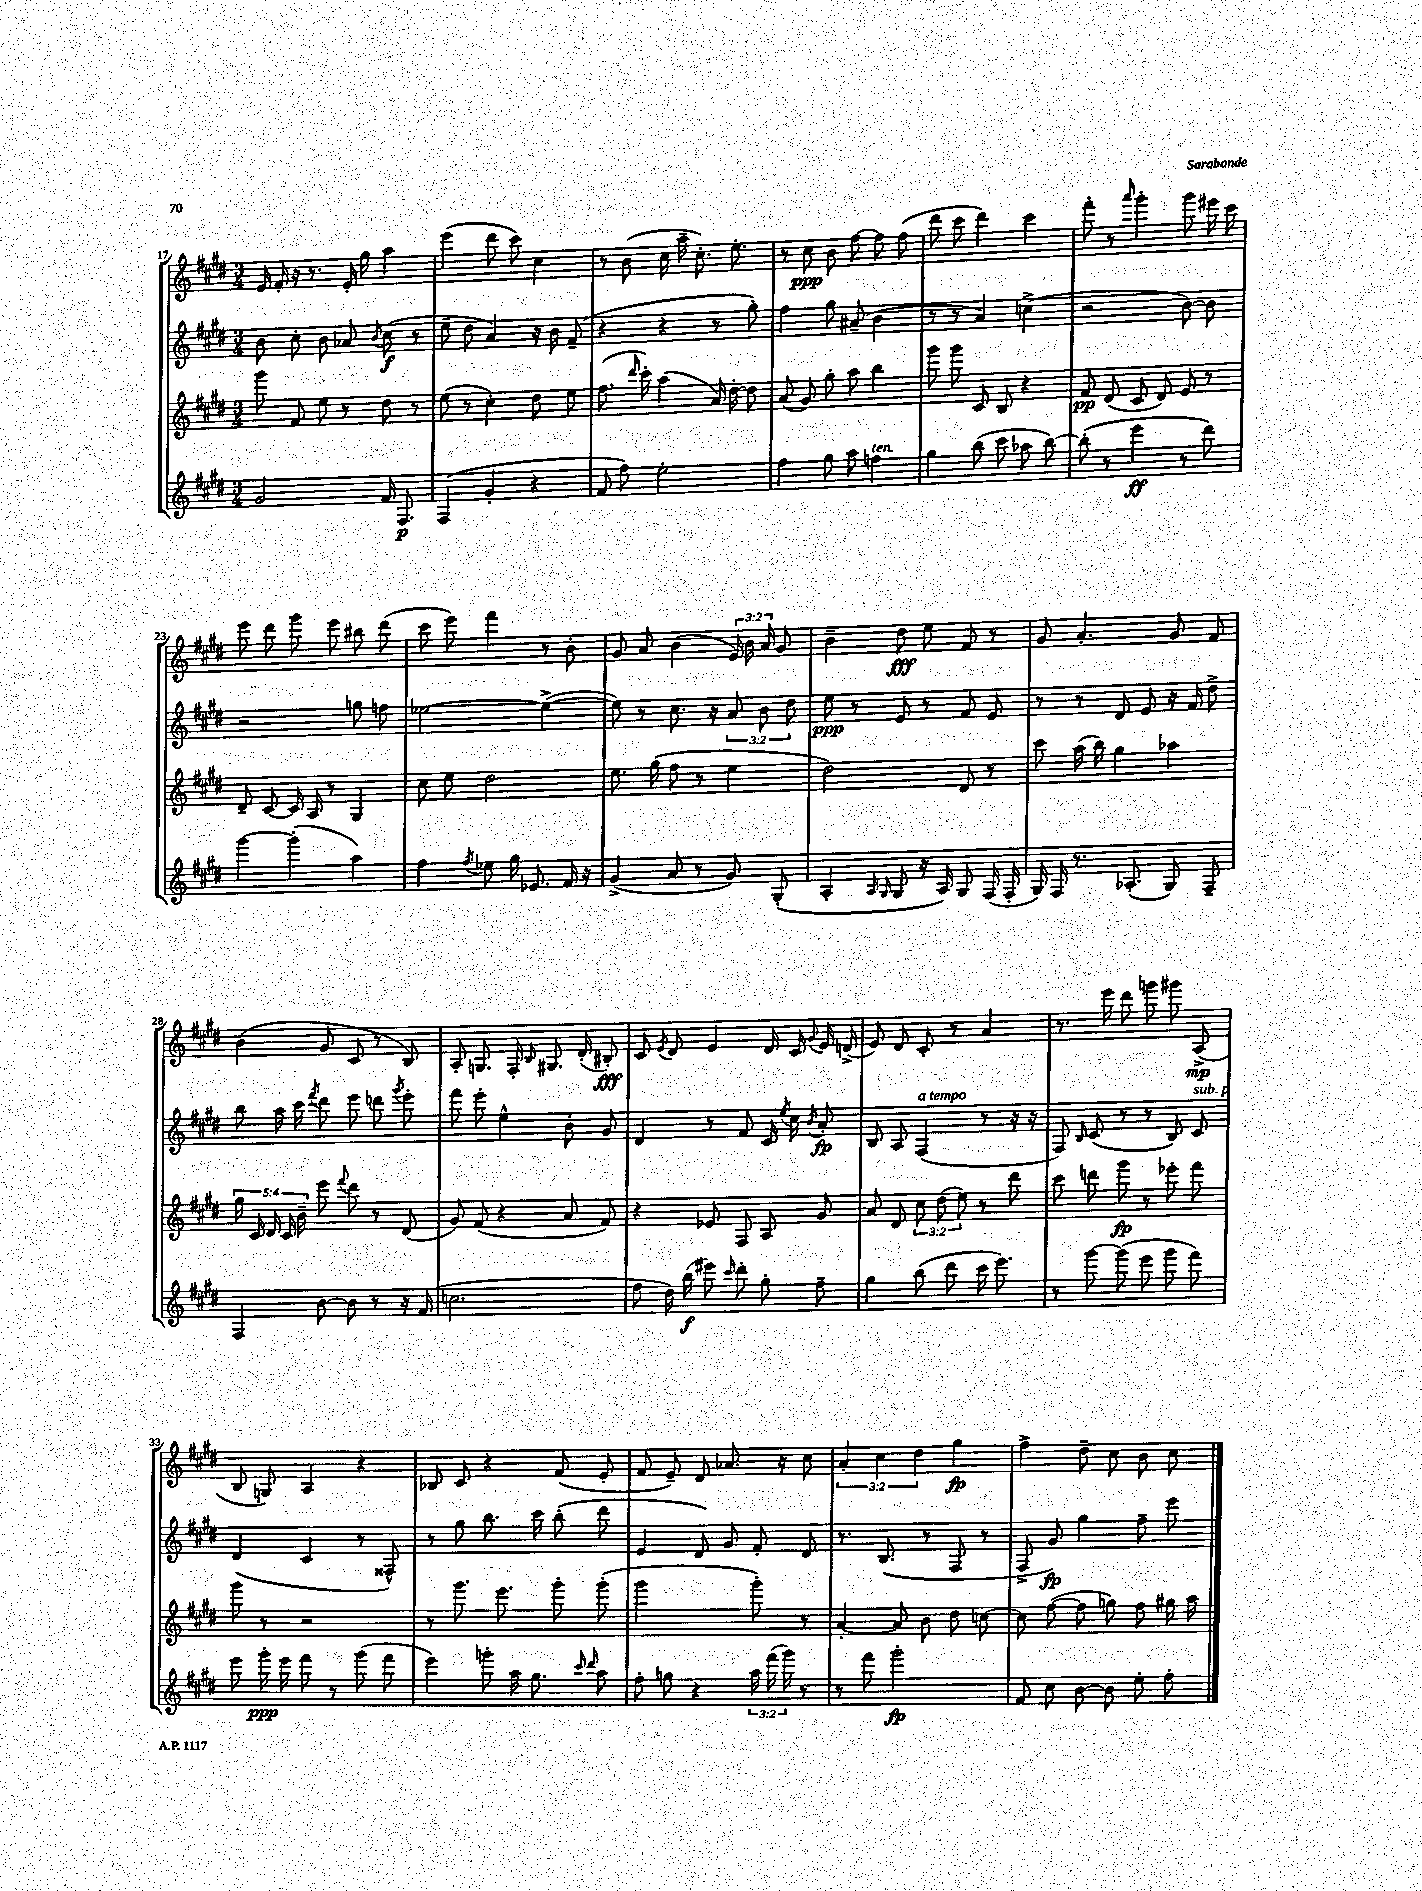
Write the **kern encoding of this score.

**kern	**dynam	**kern	**dynam	**kern	**dynam	**kern	**dynam
*part4	*part4	*part3	*part3	*part2	*part2	*part1	*part1
*staff4	*staff4	*staff3	*staff3	*staff2	*staff2	*staff1	*staff1
*clefG2	*	*clefG2	*	*clefG2	*	*clefG2	*
*k[f#c#g#d#]	*	*k[f#c#g#d#]	*	*k[f#c#g#d#]	*	*k[f#c#g#d#]	*
*M3/4	*	*M3/4	*	*M3/4	*	*M3/4	*
=17	=17	=17	=17	=17	=17	=17	=17
2g#/	.	8ggg#\	.	8b\	.	16e/	.
.	.	.	.	.	.	16f#'/	.
.	.	8f#/	.	8cc#'\	.	16r	.
.	.	.	.	.	.	8.r	.
.	.	8ee\	.	8b\	.	.	.
.	.	8r	.	8a-X/	.	16e'/	.
.	.	.	.	.	.	16gg#\	.
.	.	.	.	8qb/	.	.	.
16f#/	.	8dd#\	.	(8cc#\	f	4aa\	.
8.F#/	p	.	.	.	.	.	.
.	.	8r	.	8r	.	.	.
=18	=18	=18	=18	=18	=18	=18	=18
(4F#/	.	(8ee\	.	8ee~\	.	(4eee\	.
.	.	8r	.	8dd#\	.	.	.
4g#'/	.	4cc#'\)	.	4a/)	.	8ddd#\	.
.	.	.	.	.	.	8ccc#\)	.
4r	.	8dd#\	.	16r	.	4cc#\	.
.	.	.	.	16b\	.	.	.
.	.	8ee\	.	(8f#~/	.	.	.
=19	=19	=19	=19	=19	=19	=19	=19
8f#/	.	(8.ff#\	.	4r	.	8r	.
8ff#\)	.	.	.	.	.	(8b\	.
.	.	16qqddd#/	.	.	.	.	.
.	.	16ccc#'\)	.	.	.	.	.
2ee'\	.	(4aa\	.	4r	.	16cc#\	.
.	.	.	.	.	.	16aa~\	.
.	.	.	.	.	.	8.cc#'\)	.
.	.	16a/)	.	8r	.	.	.
.	.	[16dd#'\	.	.	.	8.ee'\	.
.	.	8dd#\]	.	8gg#'\)	.	.	.
=20	=20	=20	=20	=20	=20	=20	=20
4ff#\	.	(8a/	.	4ff#\	.	8r	.
.	.	8g#/)	.	.	.	8cc#\	ppp
8gg#\	.	8gg#'\	.	8gg#\	.	8b\	.
8aa\	.	8aa\	.	(8a#X~/	.	[8ff#\	.
!LO:TX:a:i:t=ten.	!	!	!	!	!	!	!
4ffn\	.	4bb\	.	4b\	.	8ff#\]	.
.	.	.	.	.	.	(8ff#\	.
=21	=21	=21	=21	=21	=21	=21	=21
4gg#\	.	8ggg#\	.	8r	.	8ddd#\	.
.	.	8ggg#\	.	8r	.	8ccc#\	.
(8bb\	.	8c#/	.	4a/)	.	4ddd#\)	.
8ccc#\	.	8B/	.	.	.	.	.
8aa-X\	.	4r	.	(4ccn^\	.	4ccc#\	.
[8bb\)	.	.	.	.	.	.	.
=22	=22	=22	=22	=22	=22	=22	=22
(8bb'\]	.	8f#/	pp	2r	.	8fff#'\	.
8r	.	(8d#/	.	.	.	8r	.
.	.	.	.	.	.	16qqaaa/	.
4eee\	ff	8c#/	.	.	.	4ggg#'\	.
.	.	8d#/)	.	.	.	.	.
8r	.	8e/	.	[8b\)	.	8ggg#\	.
8ddd#\)	.	8r	.	8b\]	.	16eee#X\	.
.	.	.	.	.	.	16ccc#\	.
!!LO:LB:g=z
=23	=23	=23	=23	=23	=23	=23	=23
[4ggg#\	.	8d#~/	.	2r	.	8eee\	.
.	.	[8c#/	.	.	.	8ddd#\	.
(4ggg#'\]	.	16c#/]	.	.	.	8ggg#\	.
.	.	16A/	.	.	.	.	.
.	.	8r	.	.	.	8eee\	.
4aa\)	.	4G#/	.	8ggn\	.	8bb#X\	.
.	.	.	.	8ffn\	.	(8ddd#\	.
=24	=24	=24	=24	=24	=24	=24	=24
4ff#\	.	8cc#\	.	[2ee-X\	.	8ccc#\	.
.	.	8ee\	.	.	.	8eee\)	.
8qff#/	.	.	.	.	.	.	.
8ee-X\	.	2dd#\	.	.	.	4fff#\	.
16gg#\	.	.	.	.	.	.	.
8.e-X/	.	.	.	.	.	.	.
.	.	.	.	(4ee-^\_	.	8r	.
16f#/	.	.	.	.	.	8b'\	.
16r	.	.	.	.	.	.	.
=25	=25	=25	=25	=25	=25	=25	=25
(4g#^/	.	8.ee\	.	8ee-\])	.	8g#/	.
.	.	.	.	8r	.	8a/	.
.	.	(16gg#\	.	.	.	.	.
8a/	.	8ff#\	.	8.cc#\	.	(4b\	.
8r	.	8r	.	.	.	.	.
.	.	.	.	16r	.	.	.
8g#/)	.	4ee\	.	12a/	.	24e/)	.
.	.	.	.	.	.	24b\	.
.	.	.	.	12b\	.	24a/	.
(8G#'/	.	.	.	.	.	8g#/	.
.	.	.	.	12dd#\	.	.	.
=26	=26	=26	=26	=26	=26	=26	=26
4A'/	.	2dd#\)	.	8ee\	ppp	4b~\	.
.	.	.	.	8r	.	.	.
16qqA/	.	.	.	.	.	.	.
16qqG#/	.	.	.	.	.	.	.
8G#/	.	.	.	8e/	.	8dd#\	fff
16r	.	.	.	8r	.	8ee\	.
16A/)	.	.	.	.	.	.	.
8G#/	.	8d#/	.	8f#/	.	8f#/	.
(16F#/	.	8r	.	8e/	.	8r	.
16F#'/	.	.	.	.	.	.	.
=27	=27	=27	=27	=27	=27	=27	=27
16G#/)	.	8ccc#\	.	8r	.	8g#/	.
16F#/	.	.	.	.	.	.	.
8.r	.	(16aa\	.	8r	.	4.a'/	.
.	.	16bb\)	.	.	.	.	.
.	.	4gg#\	.	8d#/	.	.	.
(8.A-X'/	.	.	.	.	.	.	.
.	.	.	.	8e/	.	.	.
8G#/)	.	4aa-X\	.	16r	.	8g#/	.
.	.	.	.	16f#/	.	.	.
8F#~/	.	.	.	8dd#^\	.	8f#/	.
!!LO:LB:g=z
=28	=28	=28	=28	=28	=28	=28	=28
4F#/	.	20gg#\	.	8bb\	.	(4b\	.
.	.	20c#/	.	.	.	.	.
.	.	20d#/	.	.	.	.	.
.	.	.	.	16aa\	.	.	.
.	.	20c#/	.	.	.	.	.
.	.	.	.	16ccc#\	.	.	.
.	.	20b~\	.	.	.	.	.
.	.	.	.	8qfff#/	.	.	.
[8b\	.	8eee\	.	8ddd#\	.	8g#/	.
.	.	8qqfff#/	.	.	.	.	.
8b\]	.	8ddd#\	.	8eee\	.	8c#/	.
8r	.	8r	.	8dddn\	.	8r	.
.	.	.	.	8qggg#/	.	.	.
16r	.	(8d#/	.	8eee'\	.	8B/)	.
(16f#/	.	.	.	.	.	.	.
=29	=29	=29	=29	=29	=29	=29	=29
2.ccn\	.	8g#/)	.	8fff#\	.	8A'/	.
.	.	(8f#/	.	8eee'\	.	8.Gn/	.
.	.	4r	.	4ee^^\	.	.	.
.	.	.	.	.	.	16F#'/	.
.	.	.	.	.	.	16qqB/	.
.	.	.	.	.	.	8.G#X/	.
.	.	8a/	.	8b'\	.	.	.
.	.	.	.	.	.	(16d#'/	.
.	.	8f#/)	.	8g#/	.	8B#X'/)	fff
=30	=30	=30	=30	=30	=30	=30	=30
8ff#\	.	4r	.	4d#/	.	8c#/	.
.	.	.	.	.	.	8qe/	.
16dd#\)	.	.	.	.	.	8d#/	.
(16bb\	f	.	.	.	.	.	.
8eee#X\)	.	8e-X/	.	8r	.	4e/	.
16qqccc#/	.	.	.	.	.	.	.
8ddd#'\	.	8F#/	.	8f#/	.	.	.
8gg#'\	.	8A/	.	16c#/	.	16d#/	.
.	.	.	.	8qee/	.	.	.
.	.	.	.	16cc#\	.	16c#/	.
.	.	.	.	8qb/	.	8qqg#/	.
8ff#~\	.	8g#/	.	8a'/	fp	16e/	.
.	.	.	.	.	.	(16dn^/	.
=31	=31	=31	=31	=31	=31	=31	=31
4gg#\	.	8a/	.	8B/	.	8e/)	.
.	.	8d#/	.	8A/	.	8d#/	.
!	!	!	!	!LO:TX:a:i:t=a tempo	!	!	!
(8bb\	.	12cc#\	.	(4F#/	.	8c#'/	.
.	.	(12dd#\	.	.	.	.	.
8ddd#\	.	.	.	.	.	8r	.
.	.	12ee\)	.	.	.	.	.
16ccc#\	.	8r	.	8r	.	4a/	.
8.eee\)	.	.	.	.	.	.	.
.	.	8ddd#\	.	16r	.	.	.
.	.	.	.	16r	.	.	.
=32	=32	=32	=32	=32	=32	=32	=32
8r	.	8ccc#\	.	8F#/)	.	8.r	.
.	.	.	.	16qqB/	.	.	.
[8ggg#\	.	8dddn\	.	(8c#/	.	.	.
.	.	.	.	.	.	16eee\	.
(8ggg#\]	.	8ggg#\	fp	8r	.	8ddd#\	.
8eee\	.	8r	.	8r	.	8gggn\	.
8ggg#\	.	8eee-X'\	.	8B/)	.	8ggg#X\	.
!	!	!	!	!LO:TX:a:i:t=sub. p	!	!	!
8fff#\)	.	8fff#\	.	8c#/	.	(8A^/	mp
!!LO:LB:g=z
=33	=33	=33	=33	=33	=33	=33	=33
8eee\	.	8ggg#\	.	(4d#/	.	8B/	.
16ggg#'\	ppp	8r	.	.	.	8Gn/)	.
16eee\	.	.	.	.	.	.	.
8fff#\	.	2r	.	4c#/	.	4A/	.
8r	.	.	.	.	.	.	.
(8ggg#\	.	.	.	8r	.	4r	.
8fff#\	.	.	.	8F##X^^/)	.	.	.
=34	=34	=34	=34	=34	=34	=34	=34
4eee\)	.	8r	.	8r	.	8B-X/	.
.	.	8.ggg#\	.	8gg#\	.	8c#/	.
8gggn'\	.	.	.	8.bb\	.	4r	.
.	.	8.eee\	.	.	.	.	.
16aa\	.	.	.	.	.	.	.
8.gg#\	.	.	.	16ccc#\	.	.	.
.	.	8ggg#'\	.	(8bb'\	.	(8f#/	.
16qqccc#/	.	.	.	.	.	.	.
16qqddd#/	.	.	.	.	.	.	.
8aa\	.	(8ggg#'\	.	8ddd#\	.	8e'/	.
=35	=35	=35	=35	=35	=35	=35	=35
8ff#'\	.	2ggg#\	.	4e/	.	8f#/	.
8ggn\	.	.	.	.	.	8e~/)	.
4r	.	.	.	8d#/)	.	8d#/	.
.	.	.	.	8g#/	.	8.a-X/	.
24aa\	.	8ggg#'\)	.	8f#'/	.	.	.
(24fff#\	.	.	.	.	.	.	.
.	.	.	.	.	.	16r	.
24ggg#\)	.	.	.	.	.	.	.
8r	.	8r	.	8d#/	.	8cc#\	.
=36	=36	=36	=36	=36	=36	=36	=36
8r	.	[4a'/	.	8.r	.	6a'/	.
8fff#\	.	.	.	.	.	.	.
.	.	.	.	.	.	6cc#\	.
.	.	.	.	(8.B/	.	.	.
2ggg#'\	fp	8a/]	.	.	.	.	.
.	.	.	.	.	.	6dd#\	.
.	.	8b\	.	8r	.	.	.
.	.	8dd#\	.	8F#/	.	4gg#\	fp
.	.	[8ccn\	.	8r	.	.	.
=37	=37	=37	=37	=37	=37	=37	=37
8f#/	.	8cc\]	.	8F#^/	.	4ff#^\	.
8cc#\	.	([8ff#\	.	8g#/)	fp	.	.
[8b\	.	8ff#\]	.	4gg#\	.	8dd#~\	.
8b\]	.	8ggn\)	.	.	.	8cc#\	.
8ee'\	.	8ff#\	.	8ff#~\	.	8b\	.
8ff#'\	.	16gg#X\	.	8eee\	.	8cc#\	.
.	.	16aa\	.	.	.	.	.
==	==	==	==	==	==	==	==
*-	*-	*-	*-	*-	*-	*-	*-
